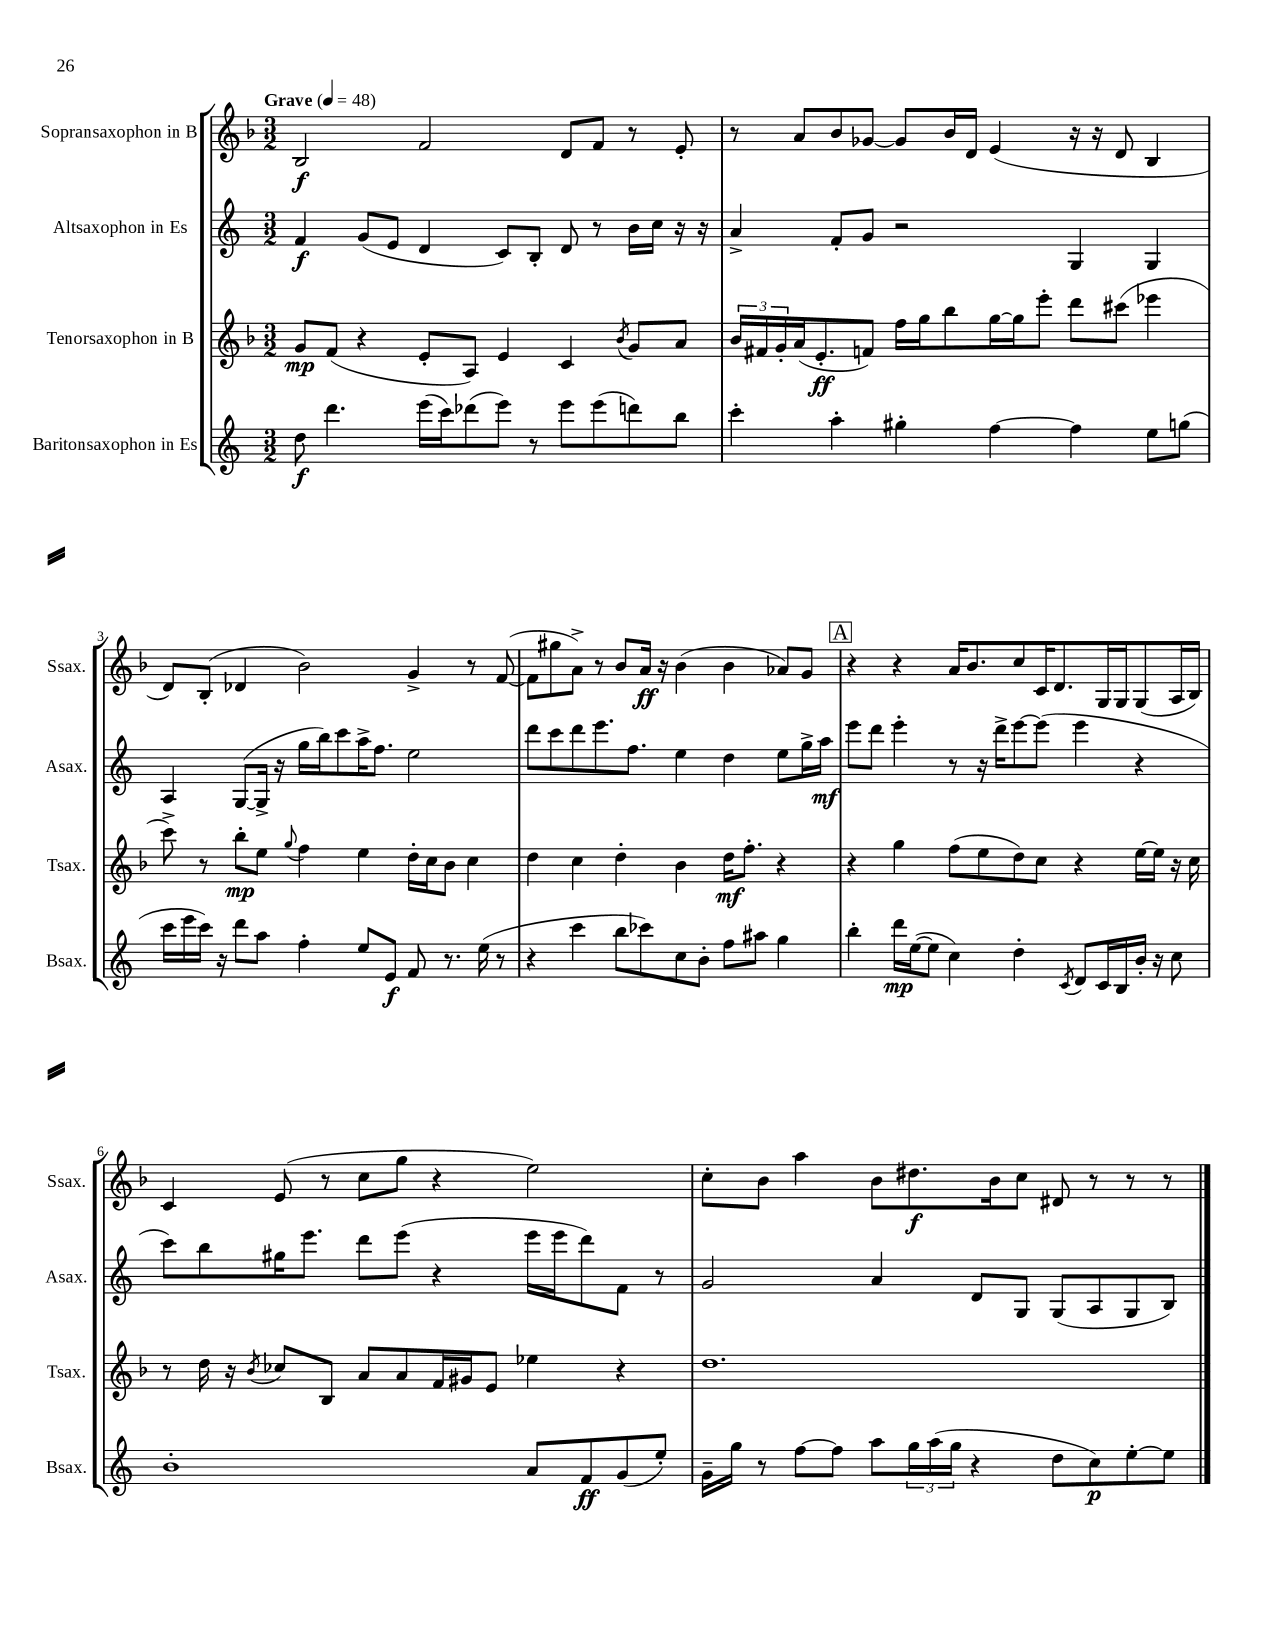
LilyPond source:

<<
\new StaffGroup <<
\new Staff = "s0" \with { instrumentName = "Sopransaxophon in B" shortInstrumentName = "Ssax." } {
    \clef treble \key f \major \numericTimeSignature \time 3/2 \tempo "Grave" 4 = 48
    bes2\f f'2 d'8 f'8 r8 e'8-. |
    r8 a'8 bes'8 ges'8~ ges'8 bes'16 d'16 e'4( r16 r16 d'8 bes4 |
    d'8) bes8-.( des'4 bes'2) g'4-> r8 f'8~( |
    f'8 gis''8 a'8->) r8 bes'8 a'16\ff r16 bes'4( bes'4 aes'8) g'8 |
    \mark \markup { \box "A" } r4 r4 a'16 bes'8. c''8 c'16 d'8. g16 g16 g8( a16 bes16) |
    c'4 e'8( r8 c''8 g''8 r4 e''2) |
    c''8-. bes'8 a''4 bes'8 dis''8.\f bes'16 c''8 dis'8 r8 r8 r8 \bar "|." |
}
\new Staff = "s1" \with { instrumentName = "Altsaxophon in Es" shortInstrumentName = "Asax." } {
    \clef treble \key c \major \numericTimeSignature \time 3/2
    f'4\f g'8( e'8 d'4 c'8) b8-. d'8 r8 b'16 c''16 r16 r16 |
    a'4-> f'8-. g'8 r2 g4 g4 |
    a4 g8~( g16-> r16 g''16 b''16) c'''8 a''16-> f''8. e''2 |
    d'''8 c'''8 d'''8 e'''8. f''8. e''4 d''4 e''8 g''16-> a''16\mf |
    \mark \markup { \box "A" } e'''8 d'''8 e'''4-. r8 r16 d'''16-> e'''8~ e'''8( e'''4 r4 |
    c'''8) b''8 gis''16 e'''8. d'''8 e'''8( r4 e'''16 e'''16 d'''8) f'8 r8 |
    g'2 a'4 d'8 g8 g8( a8 g8 b8) \bar "|." |
}
\new Staff = "s2" \with { instrumentName = "Tenorsaxophon in B" shortInstrumentName = "Tsax." } {
    \clef treble \key f \major \numericTimeSignature \time 3/2
    g'8\mp f'8( r4 e'8-. a8) e'4 c'4 \acciaccatura { bes'8 } g'8 a'8 |
    \tuplet 3/2 { bes'16 fis'16 g'16-. } a'16( e'8.-.\ff f'8) f''16 g''16 bes''8 g''16~ g''16 e'''8-. d'''8 cis'''8( ees'''4 |
    c'''8->) r8 bes''8-.\mp e''8 \appoggiatura { g''8 } f''4 e''4 d''16-. c''16 bes'8 c''4 |
    d''4 c''4 d''4-. bes'4 d''16\mf f''8.-. r4 |
    \mark \markup { \box "A" } r4 g''4 f''8( e''8 d''8) c''8 r4 e''16~ e''16 r16 c''16 |
    r8 d''16 r16 \acciaccatura { bes'8 } ces''8 bes8 a'8 a'8 f'16 gis'16 e'8 ees''4 r4 |
    d''1. \bar "|." |
}
\new Staff = "s3" \with { instrumentName = "Baritonsaxophon in Es" shortInstrumentName = "Bsax." } {
    \clef treble \key c \major \numericTimeSignature \time 3/2
    d''8\f d'''4. e'''16( c'''16) des'''8( e'''8) r8 e'''8 e'''8( d'''8) b''8 |
    c'''4-. a''4-. gis''4-. f''4~ f''4 e''8 g''8( |
    c'''16 e'''16 c'''16) r16 d'''8 a''8 f''4-. e''8 e'8\f f'8 r8. e''16( r8 |
    r4 c'''4 b''8 ces'''8) c''8 b'8-. f''8 ais''8 g''4 |
    \mark \markup { \box "A" } b''4-. d'''16\mp e''16~( e''8 c''4) d''4-. \acciaccatura { c'8 } d'8 c'16 b16 b'16-. r16 c''8 |
    b'1-. a'8 f'8\ff g'8( e''8-.) |
    g'16-- g''16 r8 f''8~ f''8 a''8 \tuplet 3/2 { g''16 a''16( g''16 } r4 d''8 c''8\p) e''8~-. e''8 \bar "|." |
}
>>
>>
